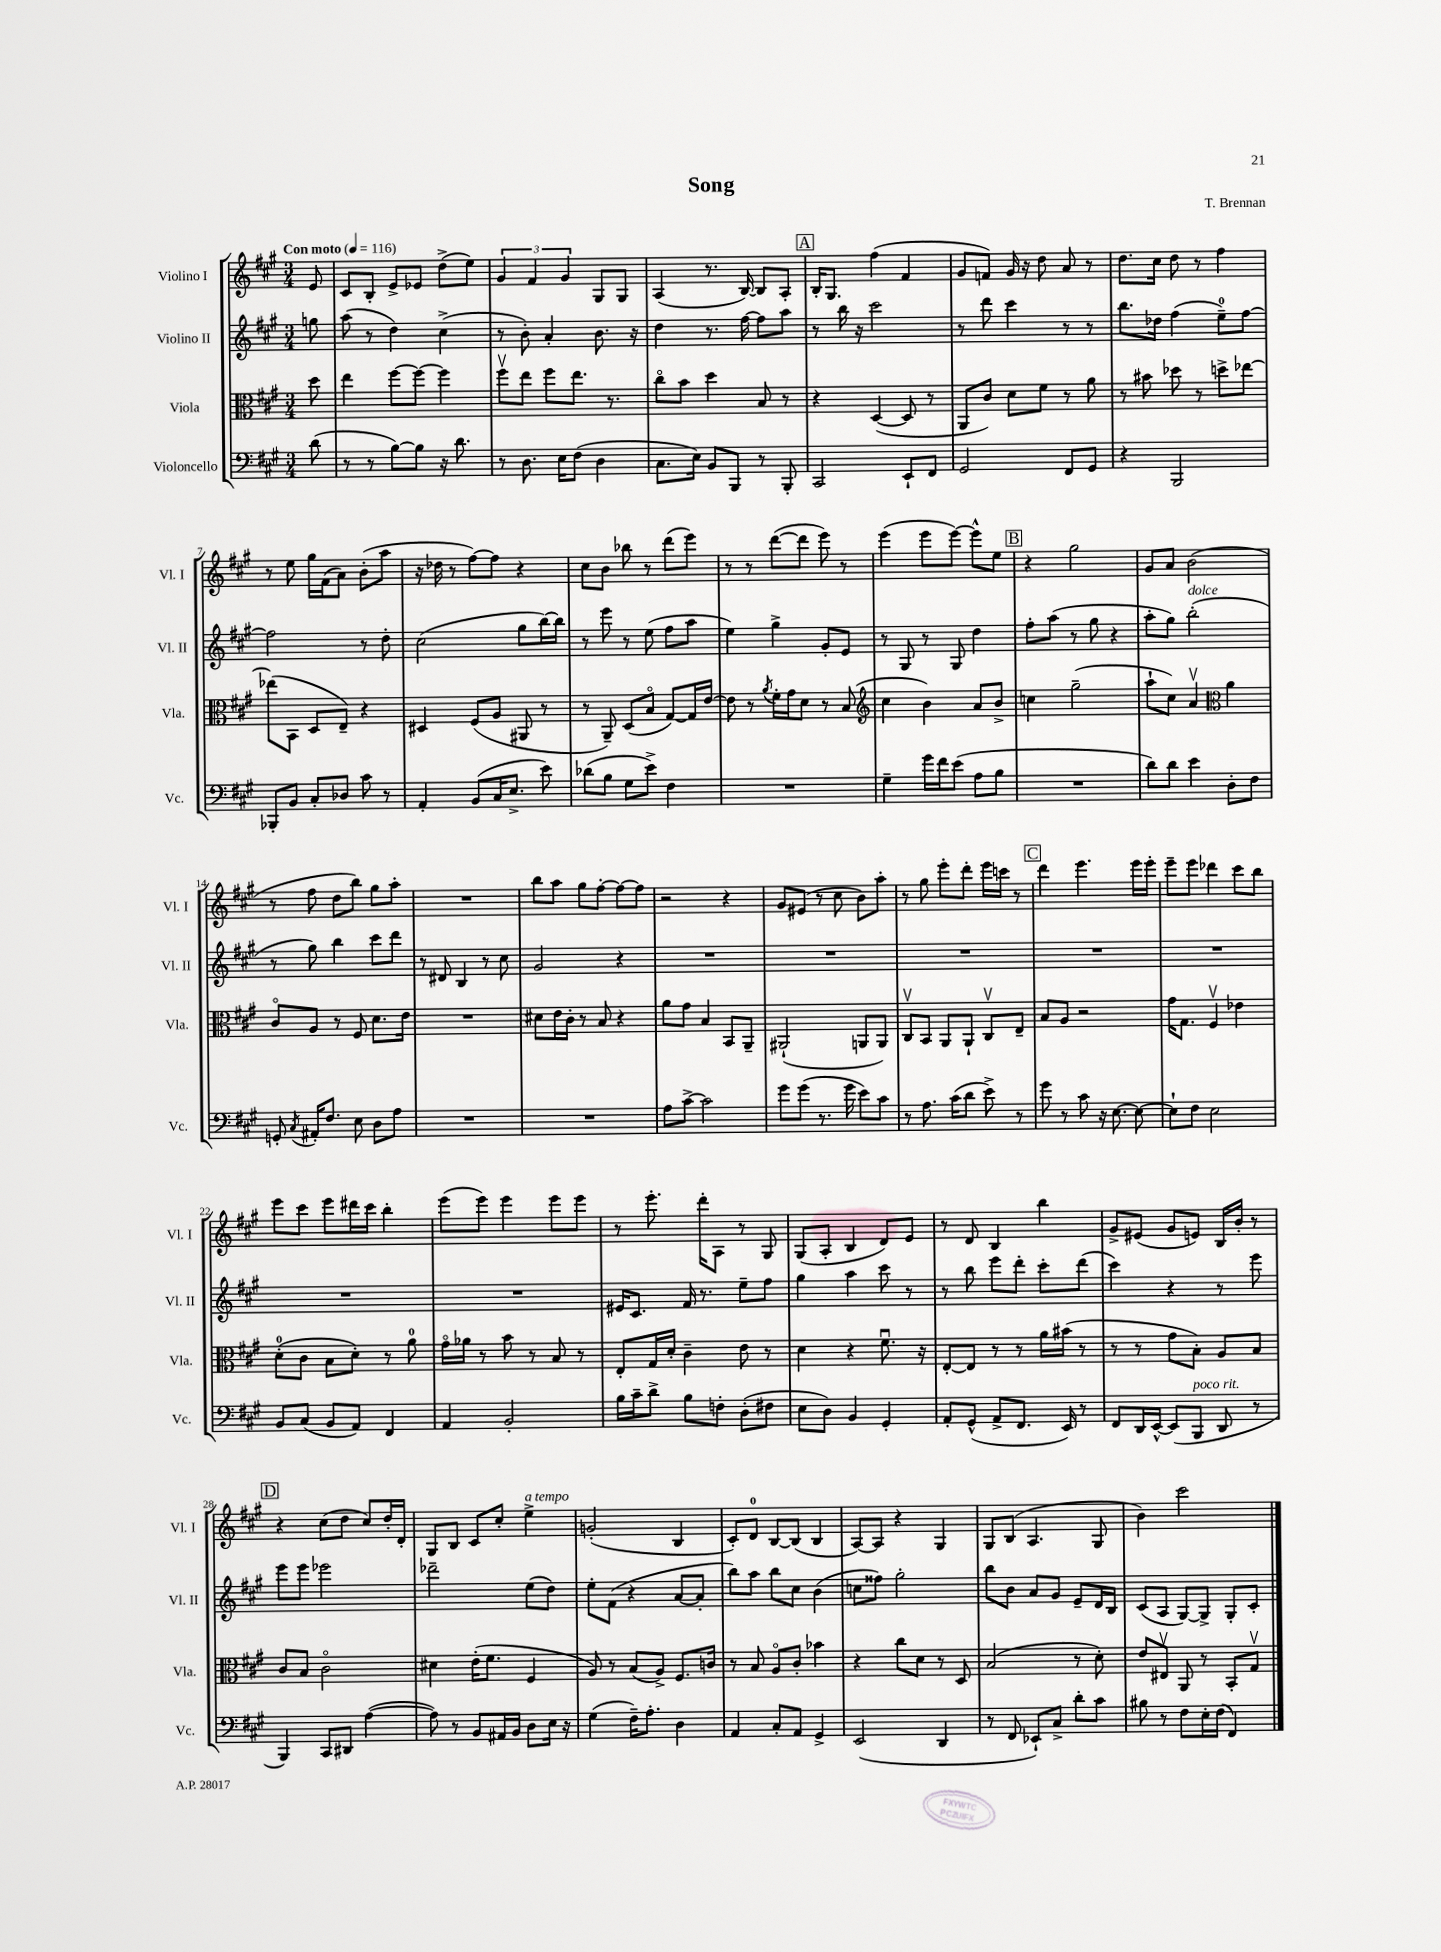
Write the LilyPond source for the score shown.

\header { title = "Song" composer = "T. Brennan" }
<<
\new StaffGroup <<
\new Staff = "s0" \with { instrumentName = "Violino I" shortInstrumentName = "Vl. I" } {
    \clef treble \key a \major \numericTimeSignature \time 3/4 \partial 8 \tempo "Con moto" 4 = 116
    \autoBeamOff e'8 |
    cis'8[ b8]-. e'8[-> ees'8] d''8[->( e''8]) |
    \tuplet 3/2 { gis'4 fis'4 gis'4 } gis8[ gis8] |
    a4( r8. b16~) b8[ a8]-. |
    \mark \markup { \box "A" } b16[-. gis8.] fis''4( fis'4 |
    gis'8[ f'8]) gis'16 r16 d''8 a'8 r8 |
    d''8.[ cis''16] d''8 r8 fis''4 |
    r8 e''8 gis''16[ fis'16( a'8]) b'8[-.( a''8] |
    r16 des''16 r8 fis''8[~) fis''8] r4 |
    cis''8[ b'8] bes''8 r8 d'''8[( e'''8]) |
    r8 r8 d'''8[~( d'''8] e'''8) r8 |
    e'''4( e'''8[ e'''8]~) e'''8[-^ e''8] |
    \mark \markup { \box "B" } r4 gis''2 |
    gis'8[ a'8] b'2( |
    r8 fis''8 d''8[ b''8]) gis''8[ a''8]-. |
    R2. |
    b''8[ a''8] gis''8[ fis''8]~-. fis''8[~ fis''8] |
    r2 r4 |
    gis'8[ eis'8]( r8 cis''8 b'8[) a''8]-. |
    r8 gis''8 e'''8[-. d'''8]-. e'''16[ c'''16] r8 |
    \mark \markup { \box "C" } d'''4 e'''4. e'''16[ e'''16]-. |
    e'''8[-- e'''8] des'''4 cis'''8[ b''8] |
    e'''8[ cis'''8] e'''8[ dis'''16 cis'''16] b''4-. |
    e'''8[( e'''8]) e'''4 e'''8[ e'''8] |
    r8 e'''8.-. d'''16[-. a8] r8 gis8 |
    gis8[( a8]-. b4 d'8[) e'8] |
    r8 d'8 b4 b''4 |
    gis'8[-> eis'8]( gis'8[ e'8]) b16[ b'16]-. r8 |
    \mark \markup { \box "D" } r4 cis''8[( d''8] cis''8[) d''16-. d'16]-. |
    gis8[ b8] cis'8[ cis''8]-. e''4->^\markup { \italic "a tempo" } |
    g'2-.( b4 |
    cis'8[-.) d'8]-0 b8[~ b8]( b4 |
    a8[~) a8] r4 gis4 |
    gis8[ b8]( a4. gis8 |
    b'4) cis'''2 \bar "|." |
}
\new Staff = "s1" \with { instrumentName = "Violino II" shortInstrumentName = "Vl. II" } {
    \clef treble \key a \major \numericTimeSignature \time 3/4 \partial 8
    \autoBeamOff g''8 |
    a''8( r8 d''4) cis''4->( |
    r8 b'8-.) a'4-. b'8. r16 |
    d''4 r8. fis''16~ fis''8[ a''8] |
    \mark \markup { \box "A" } r8 b''16 r16 cis'''2 |
    r8 d'''8 cis'''4 r8 r8 |
    b''8.[ des''16] fis''4( e''8[-0--) fis''8]~ |
    fis''2 r8 d''8-. |
    cis''2( gis''8[ b''16~) b''16] |
    r8 e'''8 r8 e''8( fis''8[ a''8] |
    e''4) gis''4-> gis'8[-. e'8] |
    r8 gis8 r8 gis8 d''4 |
    \mark \markup { \box "B" } fis''8[-. a''8]( r8 gis''8 r4 |
    a''8[-. gis''8]) b''2-.^\markup { \italic "dolce" }( |
    r8 gis''8) b''4 cis'''8[ d'''8] |
    r8 dis'8 b4 r8 cis''8 |
    gis'2 r4 |
    R2. |
    R2. |
    R2. |
    \mark \markup { \box "C" } R2. |
    R2. |
    R2. |
    R2. |
    eis'16[ cis'8.] fis'16 r8. e''8[-- fis''8] |
    gis''4 a''4 cis'''8 r8 |
    r8 b''8 e'''8[ d'''8]-. cis'''8[-. d'''8]( |
    cis'''4) r4 r8 e'''8 |
    \mark \markup { \box "D" } e'''8[ e'''8] ees'''2 |
    des'''2-- e''8[( d''8]) |
    e''8[-. fis'8]( r4 a'8[~ a'8]-. |
    b''8[) a''8] b''8[ cis''8] b'4( |
    c''8[ fisis''8]) gis''2-. |
    b''8[ b'8] a'8[ gis'8] e'8[-- d'16 b16] |
    cis'8[( a8] gis8[~) gis8]-> gis8[-. cis'8]-. \bar "|." |
}
\new Staff = "s2" \with { instrumentName = "Viola" shortInstrumentName = "Vla." } {
    \clef alto \key a \major \numericTimeSignature \time 3/4 \partial 8
    \autoBeamOff d''8 |
    e''4 fis''8[~ fis''8]~ fis''4 |
    fis''8[\upbow e''8] fis''8[ e''8.] r8. |
    cis''8[\flageolet b'8] d''4 b8 r8 |
    \mark \markup { \box "A" } r4 d4~( d8 r8 |
    a,8[ cis'8]) d'8[ fis'8] r8 a'8 |
    r8 bis'8 des''8 r8 d''8[-> ees''8]~ |
    ees''8[( b,8] d8[ e8]--) r4 |
    dis4 fis8[( a8] ais,8 r8 |
    r8 a,8--) d8[( b8]\flageolet gis8[~) gis16 e'16]~ |
    e'8 r8 \acciaccatura { a'8 } fis'16[-. gis'16 d'8] r8 b8( |
    \clef treble cis''4 b'4) a'8[ b'8]-> |
    \mark \markup { \box "B" } c''4 gis''2--( |
    a''8[-! cis''8]) a'4\upbow \clef alto a'4 |
    cis'8[\flageolet a8] r8 fis8 d'8.[ e'16] |
    R2. |
    dis'8[ e'16 cis'16]-. r8 b8 r4 |
    a'8[ gis'8] b4 b,8[ a,8]-- |
    ais,2-!( a,8[ a,8]) |
    cis8[\upbow b,8] a,8[ a,8]-! cis8[\upbow e8]-- |
    \mark \markup { \box "C" } b8[ a8] r2 |
    gis'16[ gis8.] fis4\upbow ees'4 |
    d'8[-0-.( cis'8] b8[ d'8]-.) r8 a'8-0 |
    gis'16[\flageolet aes'16] r8 b'8 r8 b8 r8 |
    e8[-. gis16 d'16]-. cis'4-- e'8 r8 |
    d'4 r4 fis'8.\downbow r16 |
    e8[~-. e8] r8 r8 a'16[ bis'16]( r8 |
    r8 r8 gis'8[ b8]-.) a8[ b8] |
    \mark \markup { \box "D" } cis'8[ b8] cis'2\flageolet |
    dis'4 e'16[-.( fis'8.] fis4 |
    a8) r8 b8[( a8]->) fis8.[ c'16] |
    r8 b8 a8[\flageolet cis'8]-. bes'4 |
    r4 cis''8[ d'8] r8 d8 |
    b2( r8 d'8-.) |
    e'8[ eis8]\upbow a,8 r8 b,8[-. gis8]\upbow \bar "|." |
}
\new Staff = "s3" \with { instrumentName = "Violoncello" shortInstrumentName = "Vc." } {
    \clef bass \key a \major \numericTimeSignature \time 3/4 \partial 8
    \autoBeamOff d'8( |
    r8 r8 b8[~) b8] r16 d'8. |
    r8 d8. e16[ fis8]( d4 |
    cis8.[ e16]) b,8[ b,,8] r8 b,,8-. |
    \mark \markup { \box "A" } cis,2 e,8[-! fis,8] |
    gis,2 fis,8[ gis,8] |
    r4 b,,2 |
    bes,,8[-. b,8] cis8[-. des8] cis'8 r8 |
    a,4-. b,8[( cis16 e8.]-> e'8) |
    des'8[( b8] gis8[ e'8]->) fis4 |
    R2. |
    gis4-- gis'16[ fis'16 e'8]( a8[ b8] |
    \mark \markup { \box "B" } R2. |
    d'8[) d'8] e'4 d8[-. fis8] |
    g,8-. \acciaccatura { cis8 } ais,16[-. fis8.] e8 d8[ a8] |
    R2. |
    R2. |
    a8[ cis'8]~-> cis'2 |
    gis'8[ gis'8]( r8. gis'16 e'8[) cis'8] |
    r8 a8. cis'16[( d'8] e'8->) r8 |
    \mark \markup { \box "C" } gis'8 r8 cis'8 r16 e8.~ e8~ |
    e8[-! fis8] e2 |
    b,8[ cis8]( b,8[ a,8]) fis,4 |
    a,4 b,2-. |
    b16[ cis'16-- d'8]-> b8[ f8]-. d8[-.( fis8] |
    e8[ d8]) b,4 gis,4-. |
    a,8[-. gis,8]-^( a,8[-> fis,8.] e,16) r8 |
    fis,8[ d,16 e,16]~-^ e,8[( b,,8]^\markup { \italic "poco rit." } d,8 r8 |
    \mark \markup { \box "D" } b,,4) cis,8[ dis,8] a4~( |
    a8) r8 b,8[ ais,16 b,16] d8[ e16] r16 |
    gis4( fis16[--) a8.]-. d4 |
    a,4 cis8[-. a,8] gis,4-> |
    e,2( d,4 |
    r8 fis,8 ees,8[-!) cis8]-> d'8[-. cis'8] |
    bis8 r8 fis8[ e16-. fis16]( fis,4) \bar "|." |
}
>>
>>
